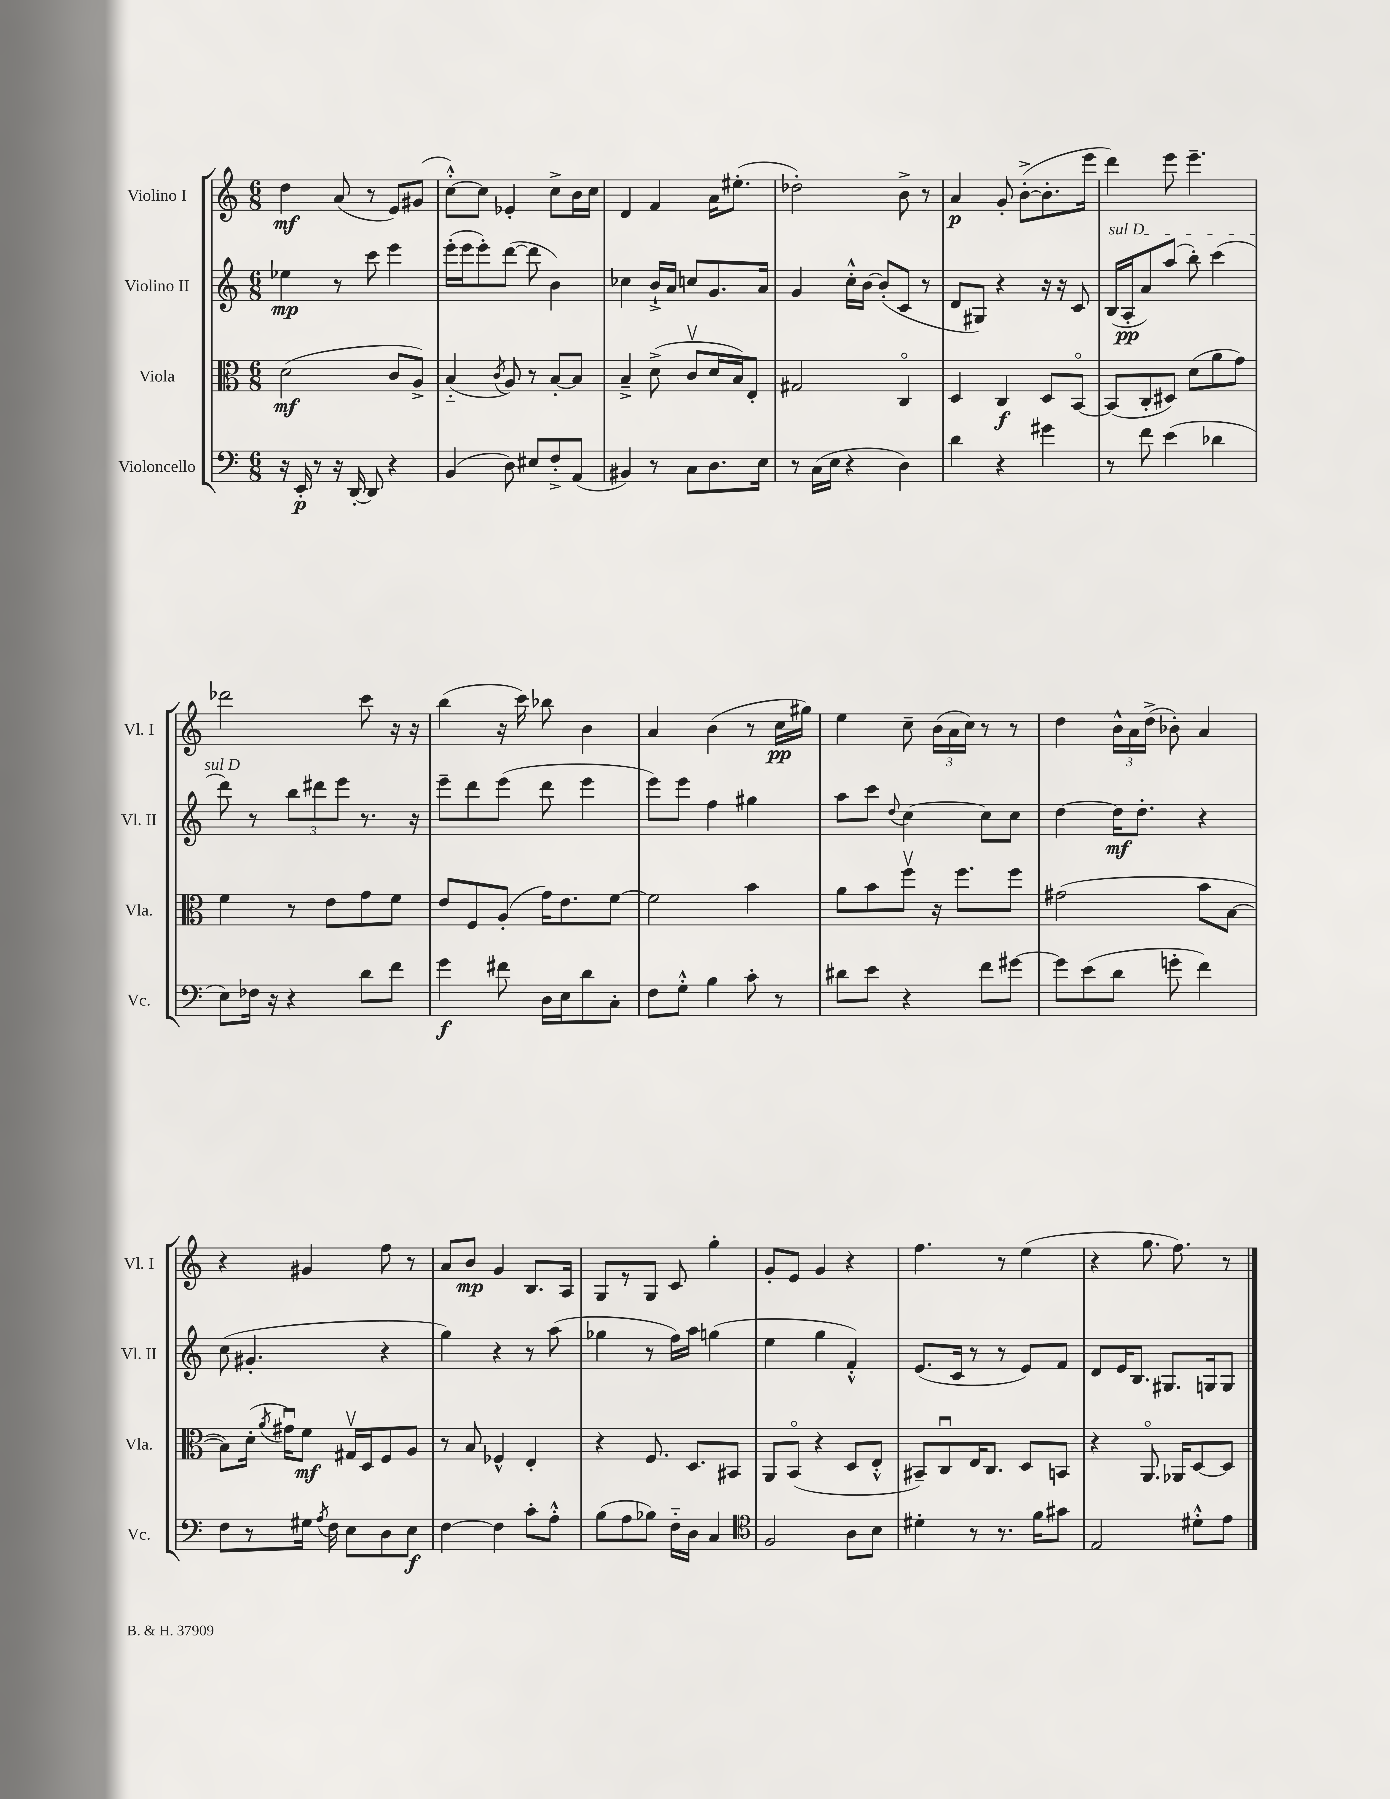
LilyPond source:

<<
\new StaffGroup <<
\new Staff = "s0" \with { instrumentName = "Violino I" shortInstrumentName = "Vl. I" } {
    \clef treble \key c \major \numericTimeSignature \time 6/8
    \autoBeamOff d''4\mf a'8( r8 e'8[) gis'8]( |
    c''8[~-.-^) c''8] ees'4-. c''8[-> b'16 c''16] |
    d'4 f'4 a'16[ eis''8.]-.( |
    des''2-.) b'8-> r8 |
    a'4\p g'8-. b'8[~-.->( b'8.-. e'''16] |
    d'''4) e'''8 e'''4.-- |
    des'''2 c'''8 r16 r16 |
    b''4( r16 c'''16) bes''8 b'4 |
    a'4 b'4( r8 c''16[\pp gis''16]) |
    e''4 c''8-- \tuplet 3/2 { b'16[( a'16 c''16]) } r8 r8 |
    d''4 \tuplet 3/2 { b'16[-^ a'16 d''16]->( } bes'8-.) a'4 |
    r4 gis'4 f''8 r8 |
    a'8[ b'8]\mp g'4 b8.[ a16] |
    g8[ r8 g8] c'8 g''4-. |
    g'8[-. e'8] g'4 r4 |
    f''4. r8 e''4( |
    r4 g''8. f''8.) r8 \bar "|." |
}
\new Staff = "s1" \with { instrumentName = "Violino II" shortInstrumentName = "Vl. II" } {
    \clef treble \key c \major \numericTimeSignature \time 6/8
    \autoBeamOff ees''4\mp r8 c'''8 e'''4 |
    e'''16[-.( e'''16 e'''8-.) d'''8]~( d'''8 b'4) |
    ces''4 b'16[-!-> a'16] c''8[ g'8. a'16] |
    g'4 c''16[-.-^ b'16]~ b'8[-.( c'8] r8 |
    d'8[ gis8]) r4 r16 r16 c'8 |
    \once \override TextSpanner.bound-details.left.text = \markup { \italic "sul D" } b16[\startTextSpan( a16-.\pp a'8) a''8]( b''8-.) c'''4( |
    d'''8\stopTextSpan) r8 \tuplet 3/2 { b''8[ dis'''8 e'''8] } r8. r16 |
    e'''8[-- d'''8 e'''8]( d'''8 e'''4 |
    e'''8[) e'''8] f''4 gis''4 |
    a''8[ c'''8] \appoggiatura { d''8 } c''4~ c''8[ c''8] |
    d''4~ d''16[\mf d''8.]-. r4 |
    c''8( gis'4.-. r4 |
    g''4) r4 r8 a''8( |
    ges''4 r8 f''16[) a''16] g''4( |
    e''4 g''4 f'4-.-^) |
    e'8.[( c'16] r8 r8 e'8[) f'8] |
    d'8[ e'16 b8.] gis8.[ g16 g8] \bar "|." |
}
\new Staff = "s2" \with { instrumentName = "Viola" shortInstrumentName = "Vla." } {
    \clef alto \key c \major \numericTimeSignature \time 6/8
    \autoBeamOff d'2\mf( c'8[ a8]->) |
    b4-_( \acciaccatura { c'8 } a8) r8 b8[~-. b8] |
    b4---> d'8->( c'8[\upbow d'16 b16) e8]-. |
    gis2 c4\flageolet |
    d4 c4\f d8[ b,8]~\flageolet |
    b,8[( c8-. dis8]) d'8[( a'8 g'8]) |
    f'4 r8 e'8[ g'8 f'8] |
    e'8[ f8 a8]-.( g'16[) e'8. f'8]~ |
    f'2 b'4 |
    a'8[ b'8 f''8]\upbow r16 f''8.[ f''8] |
    gis'2( b'8[ b8]~ |
    b8[) d'16]-.( \acciaccatura { a'8 } gis'16[\downbow) f'8]\mf gis16[\upbow d16 f8 a8] |
    r8 b8 fes4-^ e4-. |
    r4 f8. d8.[ bis,8] |
    a,8[ b,8]\flageolet( r4 d8[ e8]-.-^ |
    bis,8[--) c8\downbow e16 c8.] d8[ b,8] |
    r4 a,8.\flageolet aes,16[ d8~ d8] \bar "|." |
}
\new Staff = "s3" \with { instrumentName = "Violoncello" shortInstrumentName = "Vc." } {
    \clef bass \key c \major \numericTimeSignature \time 6/8
    \autoBeamOff r16 e,16-.\p r8 r16 d,16~-. d,8 r4 |
    b,4( d8) eis8[ f8-.-> a,8]( |
    bis,4) r8 c8[ d8. e16] |
    r8 c16[( e16] r4 d4) |
    d'4 r4 gis'4 |
    r8 f'8 e'4( des'4 |
    e8[) fes16] r16 r4 d'8[ f'8] |
    g'4\f fis'8 d16[ e16 d'8 c8]-. |
    f8[ g8]-.-^ b4 c'8-. r8 |
    dis'8[ e'8] r4 f'8[ gis'8]~ |
    gis'8[ e'8( d'8] g'8-. f'4) |
    f8[ r8 gis16] \acciaccatura { a8 } f16 e8[ d8 e8]\f |
    f4~ f4 c'8[-. a8]-.-^ |
    b8[( a8 bes8]) f16[-_ d16] c4 |
    \clef tenor f2 a8[ b8] |
    dis'4-. r8 r8. f'16[ gis'8] |
    e2 dis'8[-.-^ e'8] \bar "|." |
}
>>
>>
\layout { \context { \Score \remove "Bar_number_engraver" } }
